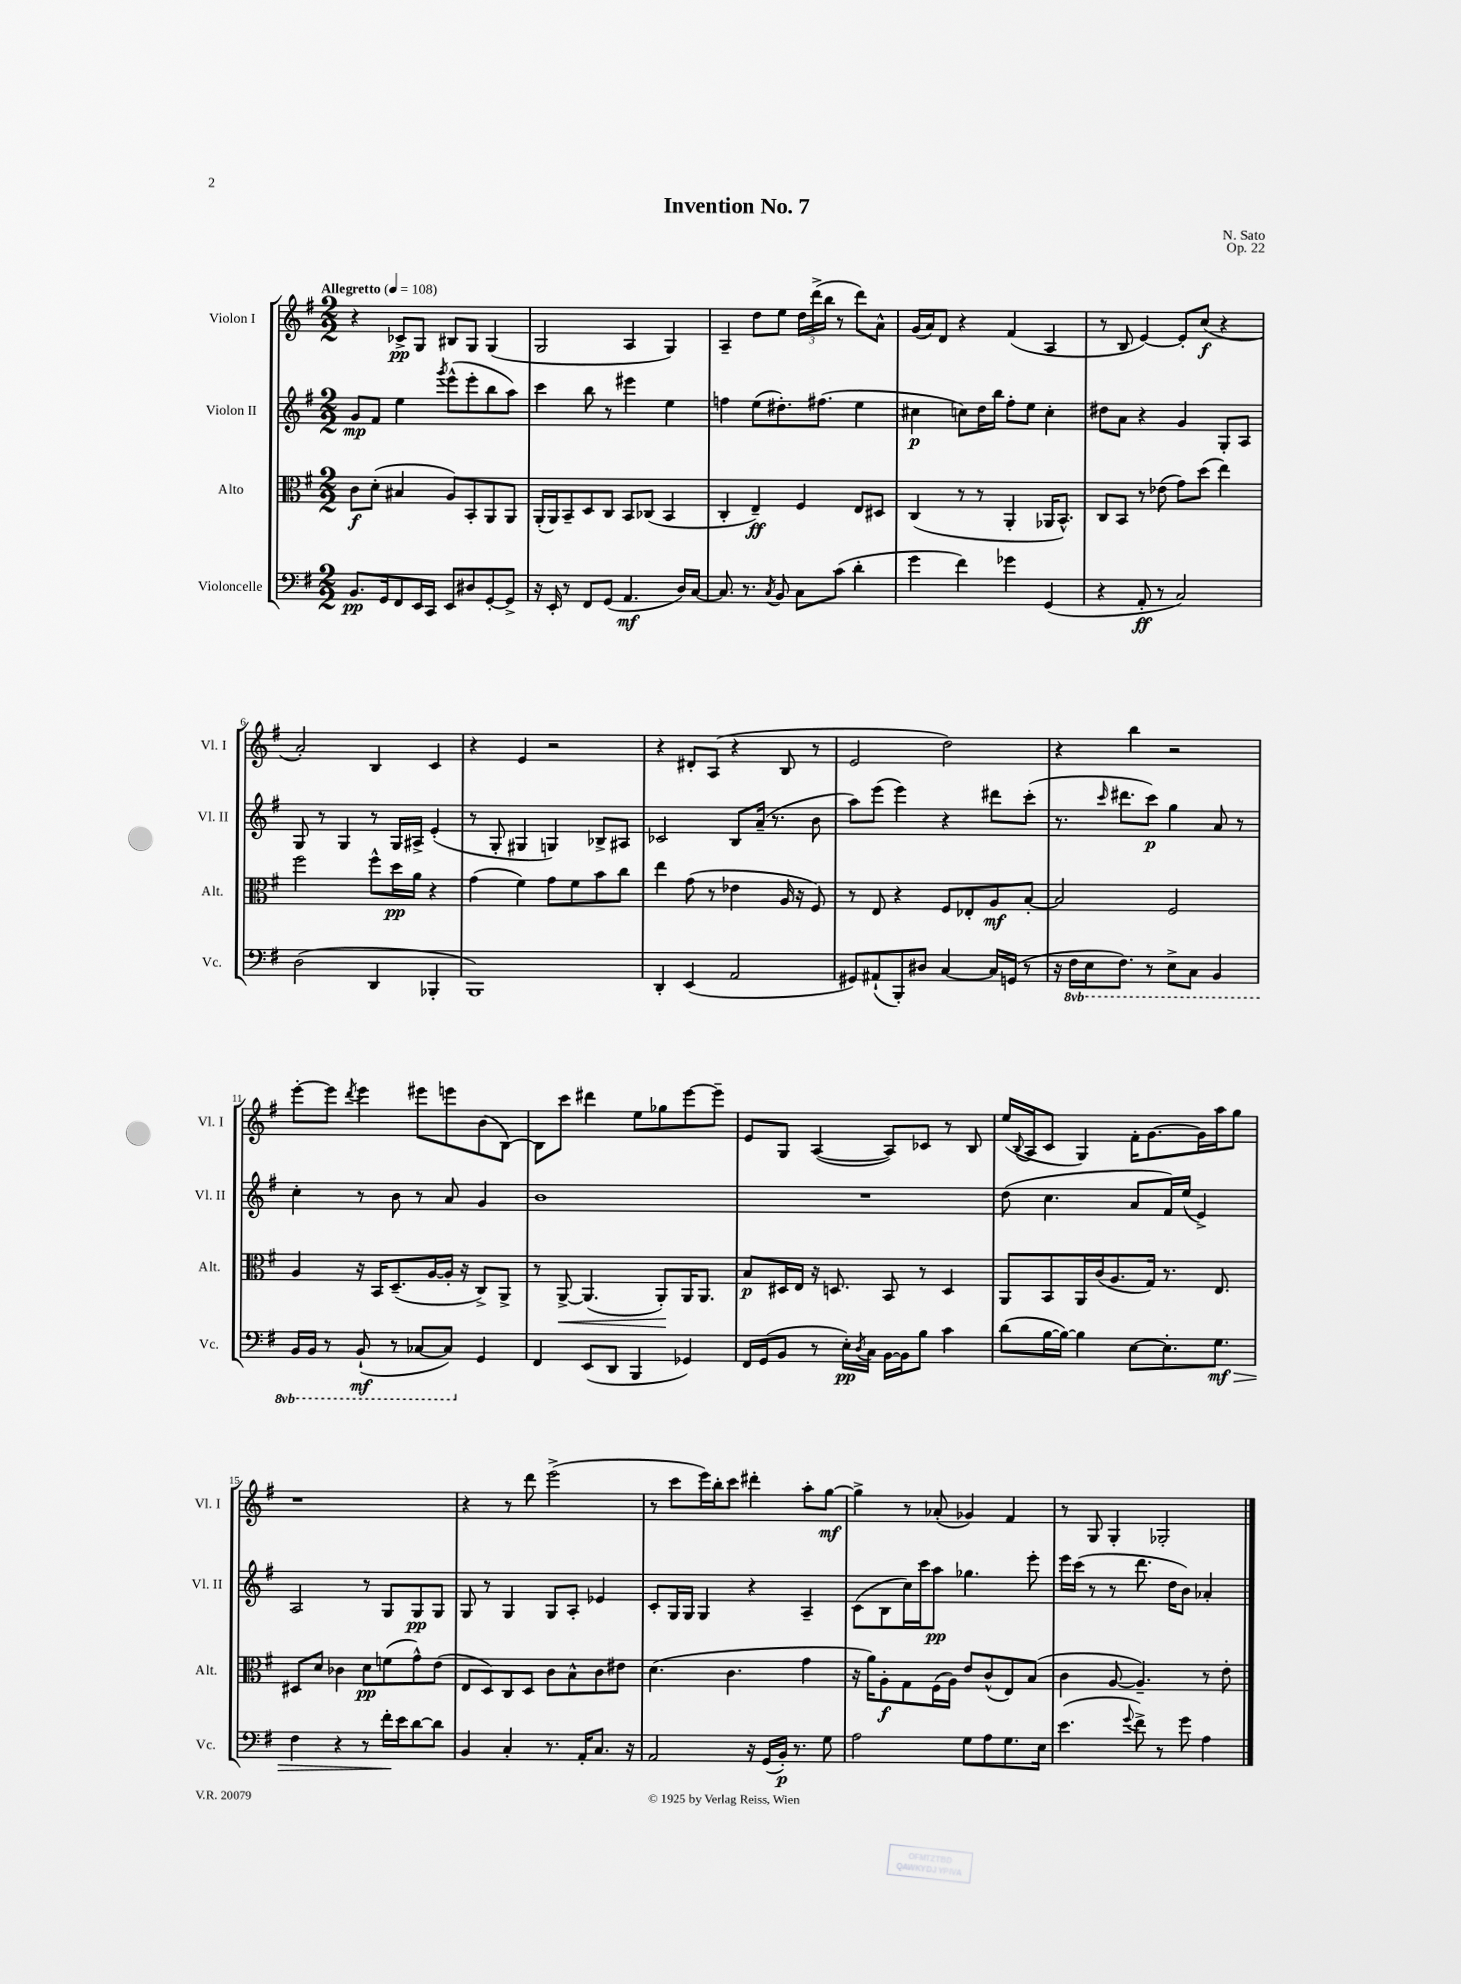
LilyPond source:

\header { title = "Invention No. 7" composer = "N. Sato" opus = "Op. 22" }
<<
\new StaffGroup <<
\new Staff = "s0" \with { instrumentName = "Violon I" shortInstrumentName = "Vl. I" } {
    \clef treble \key g \major \numericTimeSignature \time 2/2 \tempo "Allegretto" 4 = 108
    r4 ces'8->\pp g8 bis8 g8 g4( |
    g2 a4 g4) |
    a4-- d''8 e''8 \tuplet 3/2 { d''16 d'''16->( b''16 } r8 d'''8) a'8-^ |
    g'16( a'16) d'8 r4 fis'4( a4 |
    r8 b8 e'4~) e'8-. c''8\f( r4 |
    a'2-.) b4 c'4 |
    r4 e'4 r2 |
    r4 dis'8-. a8( r4 b8 r8 |
    e'2 d''2) |
    r4 b''4 r2 |
    e'''8~-. e'''8 \acciaccatura { d'''8 } e'''4 eis'''8 e'''8 b'8( b8~) |
    b8 c'''8 dis'''4 e''8 ges''8 e'''8~ e'''8-- |
    e'8 g8 a4~( a8) ces'8 r8 b8 |
    e''16( \appoggiatura { b8 } a16 c'8 g4) fis'16-. g'8.~ g'16 a''16 g''8 |
    r1 |
    r4 r8 d'''8 e'''2->( |
    r8 c'''8 e'''16) b''16-. c'''8 dis'''4-. a''8-. g''8~\mf |
    g''4-> r8 aes'8-.( ges'4) fis'4 |
    r8 g8 g4-. ges2-. \bar "|." |
}
\new Staff = "s1" \with { instrumentName = "Violon II" shortInstrumentName = "Vl. II" } {
    \clef treble \key g \major \numericTimeSignature \time 2/2
    g'8\mp fis'8 e''4 \acciaccatura { g'''8 } e'''8-^( e'''8-. b''8 a''8) |
    c'''4 b''8 r8 eis'''4 e''4 |
    f''4 e''8( dis''8.-.) fis''8.( e''4 |
    cis''4\p c''8) d''16 b''16 fis''8-. e''8 c''4-. |
    dis''8 a'8 r4 g'4 g8-. a8 |
    g8 r8 g4 r8 g16 ais16-> e'4-.( |
    r8 g8-. gis4 g4) bes8-> ais8 |
    ces'2 b8 a'16--( r8. b'8 |
    a''8) e'''8( e'''4) r4 dis'''8 c'''8-.( |
    r8. \grace { c'''16 } dis'''8. c'''8\p) g''4 a'8 r8 |
    c''4-. r8 b'8 r8 a'8 g'4 |
    b'1 |
    R1 |
    d''8( c''4. a'8 fis'16) e''16( e'4->) |
    a2 r8 g8 g8\pp g8 |
    g8 r8 g4 g8 a8-. ees'4 |
    c'8-. g16 g16 g4 r4 a4-- |
    c'8( b8 c''16) c'''16 a''8\pp ges''4. e'''8-. |
    e'''16 c'''16( r8 r8 d'''8. d''16 b'8) aes'4-. \bar "|." |
}
\new Staff = "s2" \with { instrumentName = "Alto" shortInstrumentName = "Alt." } {
    \clef alto \key g \major \numericTimeSignature \time 2/2
    c'8\f d'8-.( bis4 a8) b,8-. a,8 a,8 |
    a,16-.( a,16) b,8-- d8 c8 b,8 ces8( b,4 |
    c4-. e4--\ff) fis4 e8 dis8 |
    c4( r8 r8 a,4-. aes,16 b,8.-^) |
    c8 b,8 r8 ees'8( g'8) d''8( e''4) |
    fis''2 fis''8-^ d''16\pp a'16 r4 |
    g'4( fis'4) g'8 fis'8 b'8 c''8 |
    e''4 g'8( r8 ees'4 a16 r16 fis8) |
    r8 e8 r4 fis8 ees8-. a8\mf b8~-. |
    b2 fis2 |
    a4 r16 b,16 d8.--( a16~ a16-. r16 c8->) a,8-> |
    r8 a,8~->\< a,4.( a,8-.\!) a,16 a,8. |
    b8\p dis16 e16 r16 d8. b,8 r8 d4 |
    a,8 b,8 a,16 c'16( a8. g16) r8. e8. |
    dis8 d'8 ces'4 d'8\pp f'8( g'8-^) e'8( |
    e8 d8) c8 d8 c'8 b8-^ c'8 eis'8 |
    d'4.( c'4. g'4 |
    r16 a'16) a8-.\f g8 fis16( a16) e'8 c'8-^( e8) b8( |
    c'4 a8~ a4.--) r8 e'8-. \bar "|." |
}
\new Staff = "s3" \with { instrumentName = "Violoncelle" shortInstrumentName = "Vc." } {
    \clef bass \key g \major \numericTimeSignature \time 2/2 \set Staff.ottavationMarkups = #ottavation-simple-ordinals
    b,8.\pp g,16 fis,8 e,16 c,16 e,8 dis8 g,8~-. g,8-> |
    r16 e,16-. r8 fis,8 g,8( a,4.\mf d16) c16~ |
    c8. r8. \acciaccatura { c8 } b,8 c8 c'8( d'4-. |
    g'4 fis'4) ges'4 g,4( |
    r4 a,8-.\ff r8 c2) |
    d2( d,4 bes,,4-. |
    b,,1) |
    d,4-. e,4( a,2 |
    gis,8) ais,8-!( b,,8-.) dis8 c4~ c16 g,16( r8 |
    r16 \ottava #-1 fis,16 e,16 fis,8.) r8 e,8-> c,8 b,,4 |
    b,,16 b,,16 r8 b,,8-!\mf( r8 ces,8~ ces,8) \ottava #0 g,4 |
    fis,4 e,8( d,8 b,,4 ges,4) |
    fis,16 g,16( b,8 r8 e16-.\pp) \acciaccatura { d8 } c16 b,16~ b,16 b8 c'4 |
    d'8( b16~ b16~) b4 e8~ e8.-. g8.\mf\> |
    fis4 r4 r8 fis'16-.\! e'16 d'8~ d'8 |
    b,4 c4-. r8. a,16-. c8. r16 |
    a,2 r16 g,16( b,16-.\p) r8. g8 |
    a2 g8 a8 g8. e16 |
    e'4.( \appoggiatura { g'8 } fis'8->) r8 g'8 a4 \bar "|." |
}
>>
>>
